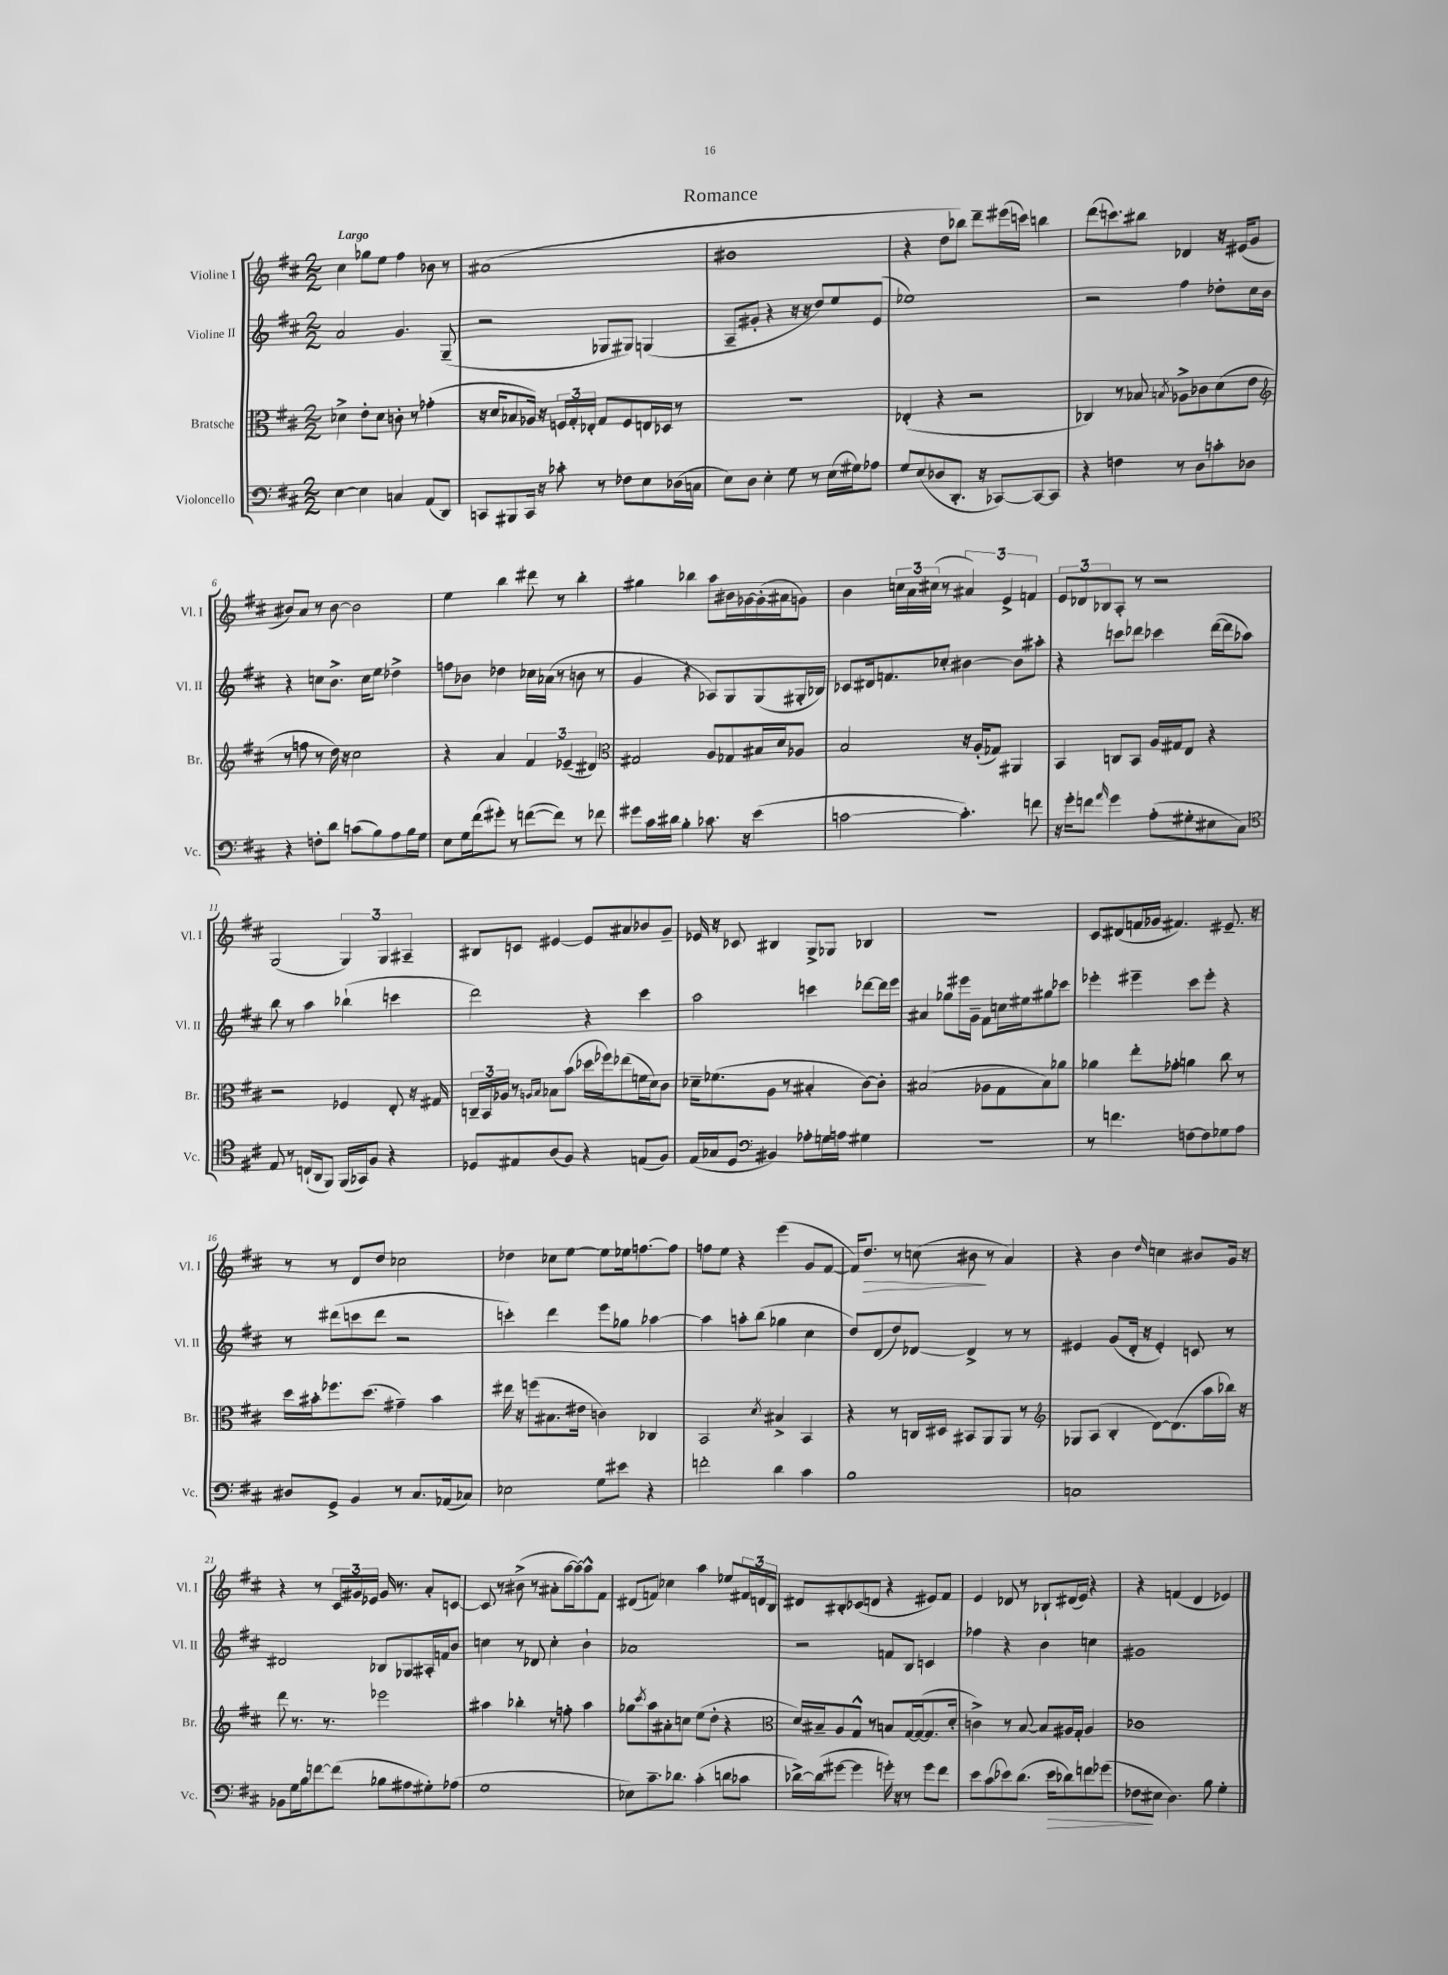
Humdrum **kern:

**kern	**kern	**kern	**kern
*staff4	*staff3	*staff2	*staff1
*clefF4	*clefC3	*clefG2	*clefG2
*k[f#c#]	*k[f#c#]	*k[f#c#]	*k[f#c#]
*M2/2	*M2/2	*M2/2	*M2/2
[4E\	4d-^\	2a/	4cc#\
4E\]	8e'\L	.	8gg-\L
.	8d-\J	.	8ee\J
4C/	8c'\	4.g/	4ff#\
.	8r	.	.
(8AA/L	(4g-'\	.	8b-\
8DD/J)	.	(8G~/	8r
=	=	=	=
8CC/L	16r	2r	(1a#
.	16d/LK	.	.
8BBB#/	8B-/	.	.
16CC/Jk	16A-/Jk)	.	.
16r	16r	.	.
8c-'\	24F/LL	.	.
.	24G'/	.	.
.	24E-'/JJ	.	.
8r	8G/L	8G-/L	.
8F-\L	8F/	8G#/J)	.
8E\	16E/L	(4G/	.
.	16D-/JJ	.	.
(16D-\L	8r	.	.
16C\JJ	.	.	.
=	=	=	=
8E\L)	1r	8A~/L	1b#
8D\J	.	8g#'/J	.
4E'\	.	4r	.
8G\	.	16r	.
.	.	16r	.
8r	.	8dd/L)	.
(16E\LL	.	8ee/	.
16G#\J)	.	.	.
8A-\J	.	(8e/J	.
=	=	=	=
8G/L	(4E-'/	1ee-)	4r
(8E/	.	.	.
8D-/	4r	.	8dd\L
8.DD'/J	.	.	8bb-\J)
.	2r	.	8ddd~\L
16r	.	.	.
[8CC-/L)	.	.	(16eee#\L
.	.	.	16ccc\JJ)
8CC-/_	.	.	4bb\
8CC-/]J	.	.	.
=	=	=	=
4r	4C-/)	2r	(8.ddd\L
.	.	.	8.ccc\)
4F\	8r	.	.
.	8B-/	.	8bb#\J
.	8qB/	.	.
8r	8A-^\L	4ff#\	4d-/
8D\L	8c-\	.	.
8c'\	(8d\	8dd-'\L	16r
.	.	.	(16e#/LK
8D-\J	8e\J	16cc#\L	8g/J
.	.	16b\JJ	.
=	=	=	=
*	*clefG2	*	*
4r	8r	4r	8b#/L)
.	8ff\	.	8a/J
8F'\L	8r	8cc\L	8r
8d\J	16dd\)	8.b^\J	[8b#\
.	16r	.	.
(8c\L	2cc#\	.	2b#\]
.	.	16cc\LK	.
8B\)	.	8ee\J	.
8A\	.	4dd-^\	.
16B\L	.	.	.
16G\JJ	.	.	.
=	=	=	=
8E\L	4r	8ff\L	4ee\
16G\L	.	8b-\J	.
(16f#\J	.	.	.
8g#'\J)	4a/	4dd-\	4bb\
8r	.	.	.
([8f\L	6f#/	16cc-\LL	8ddd#\
.	.	(16a-\JJ	.
8f\]J)	.	8r	8r
.	(6e-~/	.	.
8r	.	8b\	4bb'\
.	6d#/)	.	.
8f-\	.	8r	.
=	=	=	=
*	*clefC3	*	*
8g#\L	2G#/	4g/	4gg#\
16c#\L	.	.	.
16d#\JJ	.	.	.
4B'\	.	4r	4bb-\
8.c-\	8A/L	8A-/L)	8aa\L
.	8G-/	8G/	16b#\L
16r	.	.	[16g-\
(4e\	16B#/L	(8G/	(16g-'\]
.	16d/J	.	16a#\J
.	8A-/J	16G#'/L	8g\J)
.	.	16B-/JJ)	.
=	=	=	=
[2c\	2B/	8c-/L	4b\
.	.	16d#/k	.
.	.	8.f/	.
.	.	.	24cc\LL
.	.	.	24a\
.	.	.	(24cc#\JJ
.	.	8cc-'/J	8r
4.c'\])	16r	[4b#\	6a#/)
.	(16A'/LK	.	.
.	8G-/J)	.	.
.	.	.	6e^/
.	4AA#/	8b#\]L	.
.	.	.	6f/
8f\	.	8aa#'\J	.
=	=	=	=
16r	4BB/	4r	12e/L
16g'\LK	.	.	.
.	.	.	12d-/
8f\J	.	.	.
.	.	.	12B-/
16qqa/	.	.	.
4g\	8C/L	8ccc\L	8A'/J
.	8BB/J	8ddd-\J	8r
(8A'\L	16A/LL	4ccc-\	2r
.	16G#/J	.	.
8G#'\	8E/J	.	.
8E#\	4r	([16ddd-\LL	.
.	.	16ddd-\]J	.
8C#\J)	.	8aa-\J)	.
=	=	=	=
*clefC4	*	*	*
8E/	2r	8bb\	(2G/
8r	.	8r	.
(16C`/LL	.	4aa\	.
16AA/J	.	.	.
8FF#/J)	.	.	.
(16FF#/LL	4F-/	(4bb-`\	6G/)
16GG-/J)	.	.	.
8F#/J	.	.	.
.	.	.	6G/
4r	8E'/	4ccc\	.
.	.	.	6A#~/
.	16r	.	.
.	16G#/	.	.
=	=	=	=
8D-/L	24C~/LL	2ddd\)	8B#/L
.	24BB/	.	.
.	24A-/JJ	.	.
8E#/	8r	.	8c/J
.	16qqA/LL	.	.
.	16qqB/JJ	.	.
(8A/	8B-\L	.	[4e#/
8F#/J)	(8b\J	.	.
4r	16dd-\LL	4r	8e#/]L
.	16ff-\J)	.	.
.	(8ee-\	.	8a#/
(8E/L	16f\L	4ccc#\	8b-/
.	16d\J)	.	.
8F#/J)	8c#\J	.	8g~/J
=	=	=	=
(16E/LL	16d-~\LK	2aa\	16e-/
16G-/J	(8.f-\	.	16r
8D/J	.	.	8c-/
*clefF4	*	*	*
4BB#/)	8A\J	.	4B#/
.	8r	.	.
8A-'\L	4B#'/	4ccc\	8G^/L
16G\L	.	.	8G-/J
16A\JJ	.	.	.
4G#\	[8c#\L)	[8ddd-\L	4B-/
.	8c#'\]J	16ddd-\]L	.
.	.	16eee\JJ	.
=	=	=	=
1r	(2B#/	4a#/	1r
.	.	8gg-\L	.
.	.	16eee#\L	.
.	.	16g~\JJ	.
.	8A-\L	8f#\L	.
.	8G\	16cc\L	.
.	.	16ee#\J	.
.	8B#\)	8gg#\	.
.	8a-\J	8ccc-\J	.
=	=	=	=
8r	4a-\	4eee-'\	8c#/L
4.f\	.	.	(8d#/
.	8ee'\L	4eee#~\	16f/L
.	.	.	16g-/JJ
.	8g-'\J	.	4.f#/)
[8F\L	4a\	8ccc#\L	.
8F\]	.	8eee#'\J	.
8G-\	8cc#\	4r	8.e#~/
8A\J	8r	.	.
.	.	.	16r
=	=	=	=
8D#/L	16dd\LL	8r	8r
.	16b#'\J	.	.
8GG^/J	8.ff-\	(8ddd#\L	8r
4BB/	.	8ccc\	8d/L
.	(8.dd\J	.	.
.	.	8ddd#\J	8dd/J
8r	4g#~\)	2r	2cc-\
8.C#/L	.	.	.
.	4b#\	.	.
(16AA-/k	.	.	.
8C-/J)	.	.	.
=	=	=	=
2E-\	16ee#\	4ccc'\)	4dd-\
.	16r	.	.
.	(8ff\L	.	.
.	8.B#\	4ddd\	8cc-\L
.	.	.	[8ee\J
.	16e#\Jk	.	.
8G\L	4c\)	8eee\L	8ee\]L
8e#\J	.	8gg-\J	16ee-\k
.	.	.	[8.ff\
4r	4C-/	[4aa-\	.
.	.	.	8ff\]J
=	=	=	=
2f'\	2BB/	4aa-\]	8ff\L
.	.	.	8ee\J
.	.	8aa'\L	4r
.	.	(8bb\J	.
.	8qd/	.	.
4d\	4B#^/	4gg-\	(4eee\
4c#\	4BB/	4cc#\	8g/L
.	.	.	[8f#/J
=	=	=	=
1B	4r	8dd/L)	16f#/]LK)
.	.	.	8.dd/J
.	.	(8d/	.
.	8r	8dd/)	8r
.	16C/LL	[8d-/J	(8cc\
.	16D#/JJ	.	.
.	8BB#/L	4d-^/]	8b#\
.	8AA/	.	8r
.	8AA/J	8r	4a/)
.	8r	8r	.
=	=	=	=
*	*clefG2	*	*
1C	8G-/L	4e#/	4r
.	(8A/J	.	.
.	4B'/	(8g/L	4b\
.	.	16d'/Jk	.
.	.	16r	.
.	.	.	16qqdd/
.	[8d\L)	4e#'/)	4cc\
.	(8.d\]	.	.
.	.	8c/	8b#/L
.	16aa\L	.	.
.	16bb-\JJ)	8r	16g/Jk
.	16r	.	16r
=	=	=	=
8BB-\L	8ddd\	2d#/	4r
16G\L	8.r	.	.
16B\J	.	.	.
[8f\	.	.	8r
.	8.r	.	.
(8f\]J	.	.	24c#/LL
.	.	.	24g#/
.	.	.	24e-/JJ
8B-\L	2eee-\	8B-/L	16g#/
.	.	.	8.r
8A#\	.	8G-/	.
8G#'\)	.	16A#'/L	8a'/L
.	.	16f/J	.
(8A-\J	.	8b/J	[8c/J
=	=	=	=
1G	4aa#\	4cc\	8c/]
.	.	.	8r
.	4bb-'\	8r	(8b#^\
.	.	8d-/	8r
.	8r	4cc'\	8a#'\L
.	8ff'\	.	[16aa\L
.	.	.	16aa\_J)
.	4aa#\	4b`\	8aa^^\]
.	.	.	8f#\J
=	=	=	=
8E-\L)	8gg-\L	1a-	(8d#/L
.	8qccc#/	.	.
8.c#~\	8aa\	.	8f/J)
.	8a#'\	.	4cc-\
8.d-\J	.	.	.
.	8cc\J	.	.
(4c#'\	(8ee\L	.	4aa\
.	8dd'\J	.	.
8d\L	4r	.	8ee-/L
8c-\J	.	.	24f#/L
.	.	.	24d/
.	.	.	24B/JJ
=	=	=	=
*	*clefC3	*	*
[16d-^\LL)	16d/LL)	2r	8d#/L
(16d-\]J	16B#~/J	.	.
[8g#\J	8A/	.	8B#'/
4g#\]	8G^^/J	.	(8c-/
.	8r	.	8d/J
16g'\)	8B/L	8f/L	4r
16r	.	.	.
8r	[16G/L	8B/J	.
.	(16G/_J	.	.
8g\L	8.G/]	4c/	8e#/L)
8f#\J	.	.	8f#/J
.	16d'/Jk	.	.
=	=	=	=
8e\L	4c^\)	4ff-\	4e/
(8c#\	.	.	.
8e-\)	8r	4r	8d-/
(8.d\J	[8B/	.	8r
.	8B/]L	4b\	8B-`/L
16e-\LK	.	.	.
8d-\)	16A#/L	.	(16d#/L
.	16G'/JJ	.	16e/JJ)
8f\	4A#/	4cc\	4r
(8g-\J	.	.	.
=	=	=	=
8F-\L	1c-	1g#	4r
8E#\J	.	.	.
4.D\)	.	.	(4f/
.	.	.	4d/
8B\	.	.	.
4G'\	.	.	4e-/)
==	==	==	==
*-	*-	*-	*-
